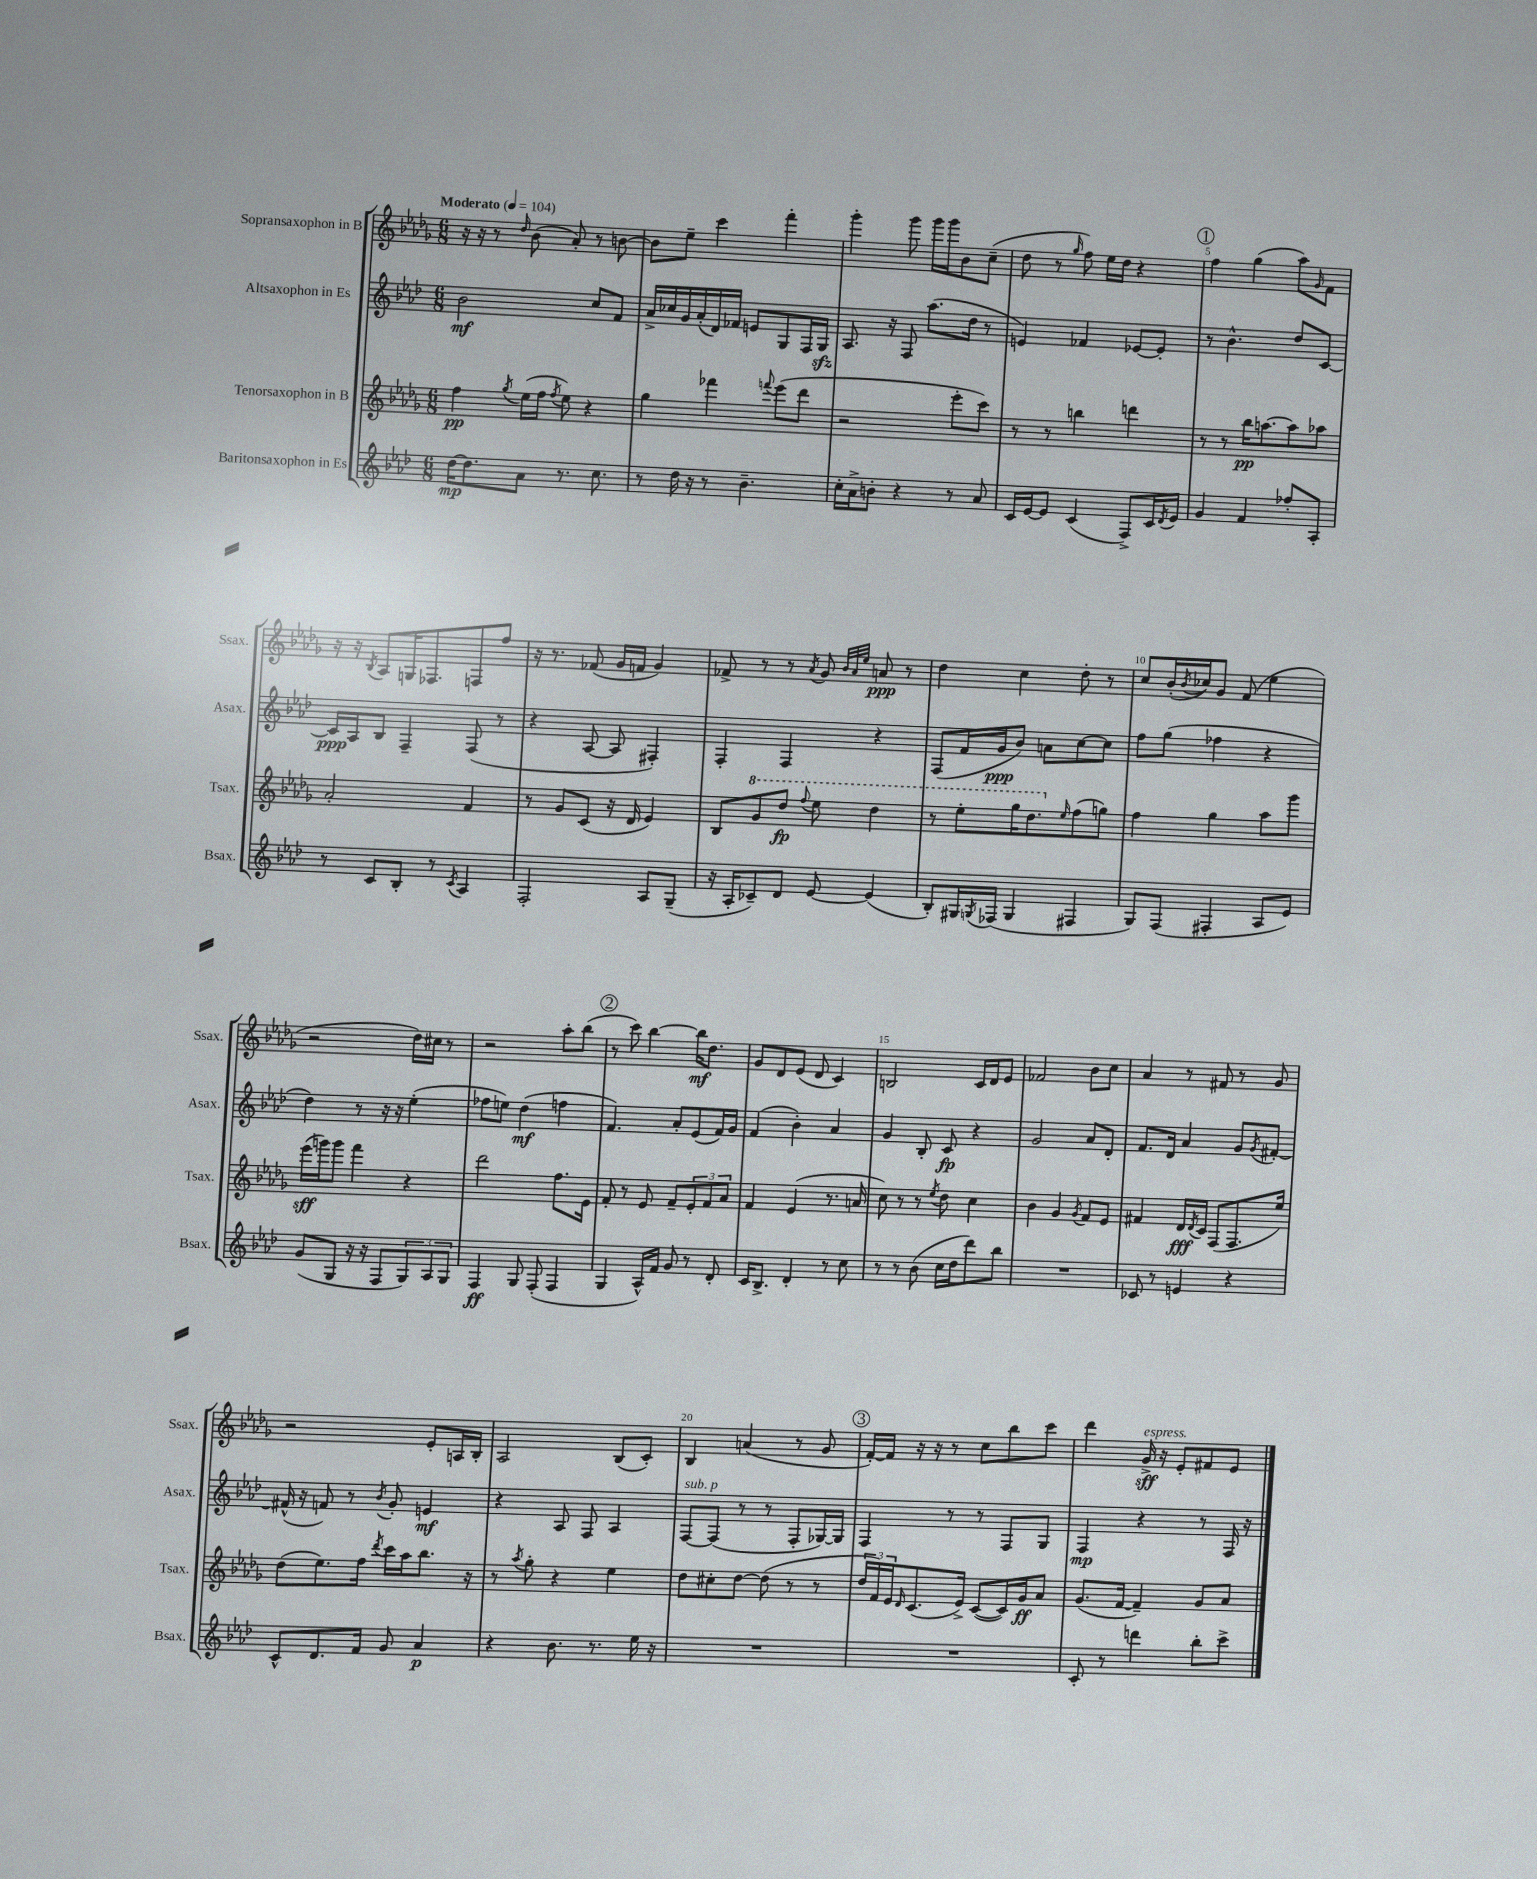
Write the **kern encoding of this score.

**kern	**dynam	**kern	**dynam	**kern	**dynam	**kern	**dynam
*part4	*part4	*part3	*part3	*part2	*part2	*part1	*part1
*staff4	*staff4	*staff3	*staff3	*staff2	*staff2	*staff1	*staff1
*I"Baritonsaxophon in Es	*	*I"Tenorsaxophon in B	*	*I"Altsaxophon in Es	*	*I"Sopransaxophon in B	*
*I'Bsax.	*	*I'Tsax.	*	*I'Asax.	*	*I'Ssax.	*
*clefG2	*	*clefG2	*	*clefG2	*	*clefG2	*
*k[b-e-a-d-]	*	*k[b-e-a-d-g-]	*	*k[b-e-a-d-]	*	*k[b-e-a-d-g-]	*
*M6/8	*	*M6/8	*	*M6/8	*	*M6/8	*
*MM104	*	*MM104	*	*MM104	*	*MM104	*
=1	=1	=1	=1	=1	=1	=1	=1
!	!	!	!	!	!	!LO:TX:a:B:t=Moderato	!
[16dd-\KL	mp	4ff\	pp	2b-\	mf	16r	.
8.dd-\]	.	.	.	.	.	16r	.
.	.	.	.	.	.	8r	.
.	.	8qgg-/	.	.	.	16qqdd-/	.
8a-\J	.	(16ee-\LL	.	.	.	(8b-\	.
.	.	16ff\JJ	.	.	.	.	.
.	.	8qff/	.	.	.	.	.
8.r	.	8ee-\)	.	.	.	8a-'/)	.
.	.	4r	.	8cc/L	.	8r	.
8.cc\	.	.	.	.	.	.	.
.	.	.	.	8f/J	.	[8bn\	.
=2	=2	=2	=2	=2	=2	=2	=2
8r	.	4gg-\	.	16a-^/LL	.	8b\L]	.
.	.	.	.	16cc-X/	.	.	.
16dd-\	.	.	.	16g/	.	8ee-~\J	.
16r	.	.	.	(16a-'/	.	.	.
8r	.	4fff-X\	.	16d-/)	.	4ccc\	.
.	.	.	.	16f-X/JJ	.	.	.
4.b-~\	.	.	.	8en/L	.	.	.
.	.	8qqfffn/	.	.	.	.	.
.	.	(8eee-\L	.	8G/	.	4fff'\	.
.	.	8ddd-\J	.	16F/L	.	.	.
.	.	.	.	16Gzz/JJ	.	.	.
=3	=3	=3	=3	=3	=3	=3	=3
16cc'\LL	.	2r	.	8.A-/	.	4ggg-'\	.
16a-^\J	.	.	.	.	.	.	.
8bn'\J	.	.	.	.	.	.	.
.	.	.	.	16r	.	.	.
4r	.	.	.	8F/	.	8ggg-\	.
.	.	.	.	(8.aa-\L	.	16ggg-\LL	.
.	.	.	.	.	.	16ggg-\J	.
8r	.	8eee-'\L	.	.	.	8b-\	.
.	.	.	.	16dd-\Jk	.	.	.
8a-/	.	8ccc\J)	.	8r	.	(8cc~\J	.
=4	=4	=4	=4	=4	=4	=4	=4
16c/LL	.	8r	.	4en/)	.	8dd-\	.
[16e-/J	.	.	.	.	.	.	.
8e-/J]	.	8r	.	.	.	8r	.
.	.	.	.	.	.	16qqgg-/	.
(4c/	.	4bbn\	.	4f-X/	.	8ff\)	.
.	.	.	.	.	.	16ee-\LL	.
.	.	.	.	.	.	16dd-\JJ	.
8F^/L)	.	4dddn\	.	[8e-X/L	.	4r	.
16c/L	.	.	.	8e-'/J]	.	.	.
8qd-/	.	.	.	.	.	.	.
16e-/JJ	.	.	.	.	.	.	.
!!LO:REH:place=s1:t=1
=5	=5	=5	=5	=5	=5	=5	=5
4g/	.	8r	.	8r	.	4ff\	.
.	.	8r	.	4.b-^^\	.	.	.
4f/	.	16bb-\KL	pp	.	.	(4gg-\	.
.	.	[8.aan\	.	.	.	.	.
8ff-X'/L	.	8aa\]	.	8dd-/L	.	8aa-\L)	.
.	.	.	.	.	.	16qqg-/	.
8A-'/J	.	8aa-X\J	.	[8c/J	.	8f\J	.
!!LO:LB:g=z
=6	=6	=6	=6	=6	=6	=6	=6
8r	.	2a-'/	.	16c/LL]	ppp	16r	.
.	.	.	.	16A-/J	.	16r	.
.	.	.	.	.	.	8qB-/	.
8c/L	.	.	.	8B-/J	.	8A-/L	.
8B-'/J	.	.	.	4F~/	.	16Gn/K	.
.	.	.	.	.	.	8.F-X/	.
8r	.	.	.	.	.	.	.
8qc/	.	.	.	.	.	.	.
4A-/	.	4f/	.	(8F/	.	8Fn/	.
.	.	.	.	8r	.	8ff/J	.
=7	=7	=7	=7	=7	=7	=7	=7
2F'/	.	8r	.	4r	.	16r	.
.	.	.	.	.	.	8.r	.
.	.	8g-/L	.	.	.	.	.
.	.	(8c/J	.	[8A-/	.	(8f-X/	.
.	.	16r	.	8A-/]	.	16g-/LL	.
.	.	16d-/	.	.	.	16fn/JJ	.
8A-/L	.	4e-/)	.	4F#X'/)	.	4g-/)	.
(8G~/J	.	.	.	.	.	.	.
=8	=8	=8	=8	=8	=8	=8	=8
16r	.	8B-/L	.	4F'/	.	8f-X^/	.
16A-'/KL	.	.	.	.	.	.	.
*	*	*8va	*	*	*	*	*
8c-X~/)	.	8gg-/	.	.	.	8r	.
8d-/J	.	8ddd-/J	fp	4F/	.	8r	.
.	.	8qqfff/	.	.	.	8qa-/	.
[8e-/	.	8eee-\	.	.	.	8g-/	.
.	.	.	.	.	.	32qqb-/LLL	.
.	.	.	.	.	.	32qqa-/	.
.	.	.	.	.	.	32qqee-/JJJ	.
(4e-/]	.	4ddd-\	.	4r	.	8an/	ppp
.	.	.	.	.	.	8r	.
=9	=9	=9	=9	=9	=9	=9	=9
8B-'/L)	.	8r	.	(8F/L	.	4dd-\	.
16G#X/L	.	8eee-'\L	.	16f/L	.	.	.
8qGn/	.	.	.	.	.	.	.
(16F-X/JJ	.	.	.	16g/J	ppp	.	.
4G/	.	16ggg-\K	.	8b-/J)	.	4cc\	.
.	.	8.ddd-\	.	.	.	.	.
.	.	.	.	8an\L	.	.	.
*	*	*X8va	*	*	*	*	*
.	.	16qqee-/	.	.	.	.	.
4F#X/	.	(8ff\	.	[8cc\	.	8dd-'\	.
.	.	8ggn\J)	.	8cc\J]	.	8r	.
=10	=10	=10	=10	=10	=10	=10	=10
8G/L)	.	4ff\	.	8ff\L	.	8cc/L	.
(8F/J	.	.	.	(8gg\J	.	(16b-'/L	.
.	.	.	.	.	.	8qb-/	.
.	.	.	.	.	.	16cc-X/J)	.
4F#X'/	.	4gg-\	.	4ff-X\	.	8g-/J	.
.	.	.	.	.	.	(8f/	.
8A-/L	.	8aa-\L	.	4r	.	4ee-\	.
8e-/J)	.	8ggg-\J	.	.	.	.	.
!!LO:LB:g=z
=11	=11	=11	=11	=11	=11	=11	=11
(8g/L	.	(16eee-\LL	sff	4dd-\)	.	2r	.
.	.	16gggn\J)	.	.	.	.	.
8G/J	.	8ggg\J	.	.	.	.	.
16r	.	4fff\	.	8r	.	.	.
16r	.	.	.	.	.	.	.
8F/L	.	.	.	16r	.	.	.
.	.	.	.	16r	.	.	.
12G/)	.	4r	.	(4ee-'\	.	16dd-\LL)	.
.	.	.	.	.	.	16cc#X\JJ	.
12A-/	.	.	.	.	.	.	.
.	.	.	.	.	.	8r	.
12G/J	.	.	.	.	.	.	.
=12	=12	=12	=12	=12	=12	=12	=12
4F/	ff	2ddd-\	.	8ff-X\L	.	2r	.
.	.	.	.	8een\J)	.	.	.
8G/	.	.	.	(4dd-\	mf	.	.
(8F'/	.	.	.	.	.	.	.
4F/	.	8.ff\L	.	4ffn\	.	8aa-'\L	.
.	.	.	.	.	.	(8bb-\J	.
.	.	16e-\Jk	.	.	.	.	.
!!LO:REH:place=s1:t=2
=13	=13	=13	=13	=13	=13	=13	=13
4G/	.	8f'/	.	4.f/)	.	8r	.
.	.	8r	.	.	.	8ccc\)	.
16A-^^/LL)	.	8e-/	.	.	.	[4bb-\	.
16f/JJ	.	.	.	.	.	.	.
8g/	.	8f~/L	.	8a-'/L	.	.	.
8r	.	12e-'/	.	(8e-/	.	16bb-\KL]	mf
.	.	.	.	.	.	8.dd-\J	.
.	.	12f/	.	.	.	.	.
8d-'/	.	.	.	16f/L)	.	.	.
.	.	12a-/J	.	.	.	.	.
.	.	.	.	16g/JJ	.	.	.
=14	=14	=14	=14	=14	=14	=14	=14
16c/KL	.	4f/	.	(4f/	.	8g-/L	.
8.B-^/J	.	.	.	.	.	.	.
.	.	.	.	.	.	8d-/	.
4d-'/	.	(4e-/	.	4b-'\)	.	(8e-/J	.
.	.	.	.	.	.	8d-/	.
8r	.	8.r	.	4a-/	.	4c/)	.
8cc\	.	.	.	.	.	.	.
.	.	16an/	.	.	.	.	.
=15	=15	=15	=15	=15	=15	=15	=15
8r	.	8cc\)	.	4g/	.	2Bn/	.
8r	.	8r	.	.	.	.	.
(8b-\	.	8r	.	8B-'/	.	.	.
.	.	8qee-/	.	.	.	.	.
16cc\LL	.	8dd-\	.	8c/	fp	.	.
16dd-\J	.	.	.	.	.	.	.
8ddd-\)	.	4cc\	.	4r	.	16c/LL	.
.	.	.	.	.	.	16d-/J	.
8bb-\J	.	.	.	.	.	8e-/J	.
=16	=16	=16	=16	=16	=16	=16	=16
2.r	.	4b-\	.	2g/	.	2f-X/	.
.	.	4g-/	.	.	.	.	.
.	.	8qg-/	.	.	.	.	.
.	.	8f/L	.	8a-/L	.	8b-\L	.
.	.	8e-/J	.	8d-'/J	.	8cc\J	.
=17	=17	=17	=17	=17	=17	=17	=17
8c-X/	.	4f#X/	.	8.f/L	.	4a-/	.
8r	.	.	.	.	.	.	.
.	.	.	.	16d-/Jk	.	.	.
4en/	.	16d-/LL	fff	4a-/	.	8r	.
.	.	8qd-/	.	.	.	.	.
.	.	16c/JJ	.	.	.	.	.
.	.	(8F/L	.	.	.	8f#X/	.
4r	.	8.F/	.	8g/L	.	8r	.
.	.	.	.	8qg/	.	.	.
.	.	.	.	[8f#X'/J	.	8g-/	.
.	.	16ee-/Jk)	.	.	.	.	.
!!LO:LB:g=z
=18	=18	=18	=18	=18	=18	=18	=18
8c^^/L	.	(8dd-\L	.	(16f#X^^/]	.	2r	.
.	.	.	.	16r	.	.	.
8.d-/	.	8.ee-\)	.	8fn/)	.	.	.
.	.	.	.	8r	.	.	.
16f/Jk	.	16ff\Jk	.	.	.	.	.
.	.	8qddd-/	.	8qb-/	.	.	.
8g/	.	16ccc\LL	.	8g'/	.	.	.
.	.	16aa-\J	.	.	.	.	.
4a-/	p	8.bb-\J	.	4en/	mf	8e-'/L	.
.	.	.	.	.	.	16An/L	.
.	.	16r	.	.	.	16B-'/JJ	.
=19	=19	=19	=19	=19	=19	=19	=19
4r	.	8r	.	4r	.	2A-/	.
.	.	8qaa-/	.	.	.	.	.
.	.	8gg-'\	.	.	.	.	.
8.b-\	.	4r	.	8A-/	.	.	.
.	.	.	.	8F/	.	.	.
8.r	.	.	.	.	.	.	.
.	.	4ee-\	.	4A-/	.	(8B-/L	.
16ee-\	.	.	.	.	.	8c'/J)	.
16r	.	.	.	.	.	.	.
=20	=20	=20	=20	=20	=20	=20	=20
!	!	!	!	!LO:TX:a:i:t=sub. p	!	!	!
2.r	.	8dd-\L	.	[8F/L	.	4B-/	.
.	.	8cc#X'\	.	(8F/J]	.	.	.
.	.	[8dd-\J	.	8r	.	(4an/	.
.	.	(8dd-\]	.	8r	.	.	.
.	.	8r	.	8F'/L	.	8r	.
.	.	8r	.	[16G-X/L)	.	8g-/	.
.	.	.	.	16G-/JJ]	.	.	.
!!LO:REH:place=s1:t=3
=21	=21	=21	=21	=21	=21	=21	=21
2.r	.	24dd-/LL	.	4F/	.	[16f'/LL)	.
.	.	24f/)	.	.	.	.	.
.	.	.	.	.	.	16f/JJ]	.
.	.	24e-/J	.	.	.	.	.
.	.	16qqd-/	.	.	.	.	.
.	.	(8.c/	.	.	.	16r	.
.	.	.	.	.	.	16r	.
.	.	.	.	8r	.	8r	.
.	.	16e-^/Jk)	.	.	.	.	.
.	.	([8c/L	.	8r	.	8cc\L	.
.	.	16c/L])	.	8F/L	.	8bb-\	.
.	.	16g-/J	ff	.	.	.	.
.	.	8a-/J	.	8G/J	.	8ccc\J	.
=22	=22	=22	=22	=22	=22	=22	=22
8c'/	.	(8.g-/L	.	4F/	mp	4ddd-\	.
8r	.	.	.	.	.	.	.
.	.	[16f/Jk	.	.	.	.	.
!	!	!	!	!	!	!LO:TX:a:i:t=espress.	!
4dddn\	.	4f~/])	.	4r	.	16g-^/	sff
.	.	.	.	.	.	16r	.
.	.	.	.	.	.	8e-'/L	.
8bb-'\L	.	8g-/L	.	8r	.	8f#X/	.
8ccc^\J	.	8a-/J	.	16F/	.	8e-/J	.
.	.	.	.	16r	.	.	.
==	==	==	==	==	==	==	==
*-	*-	*-	*-	*-	*-	*-	*-
